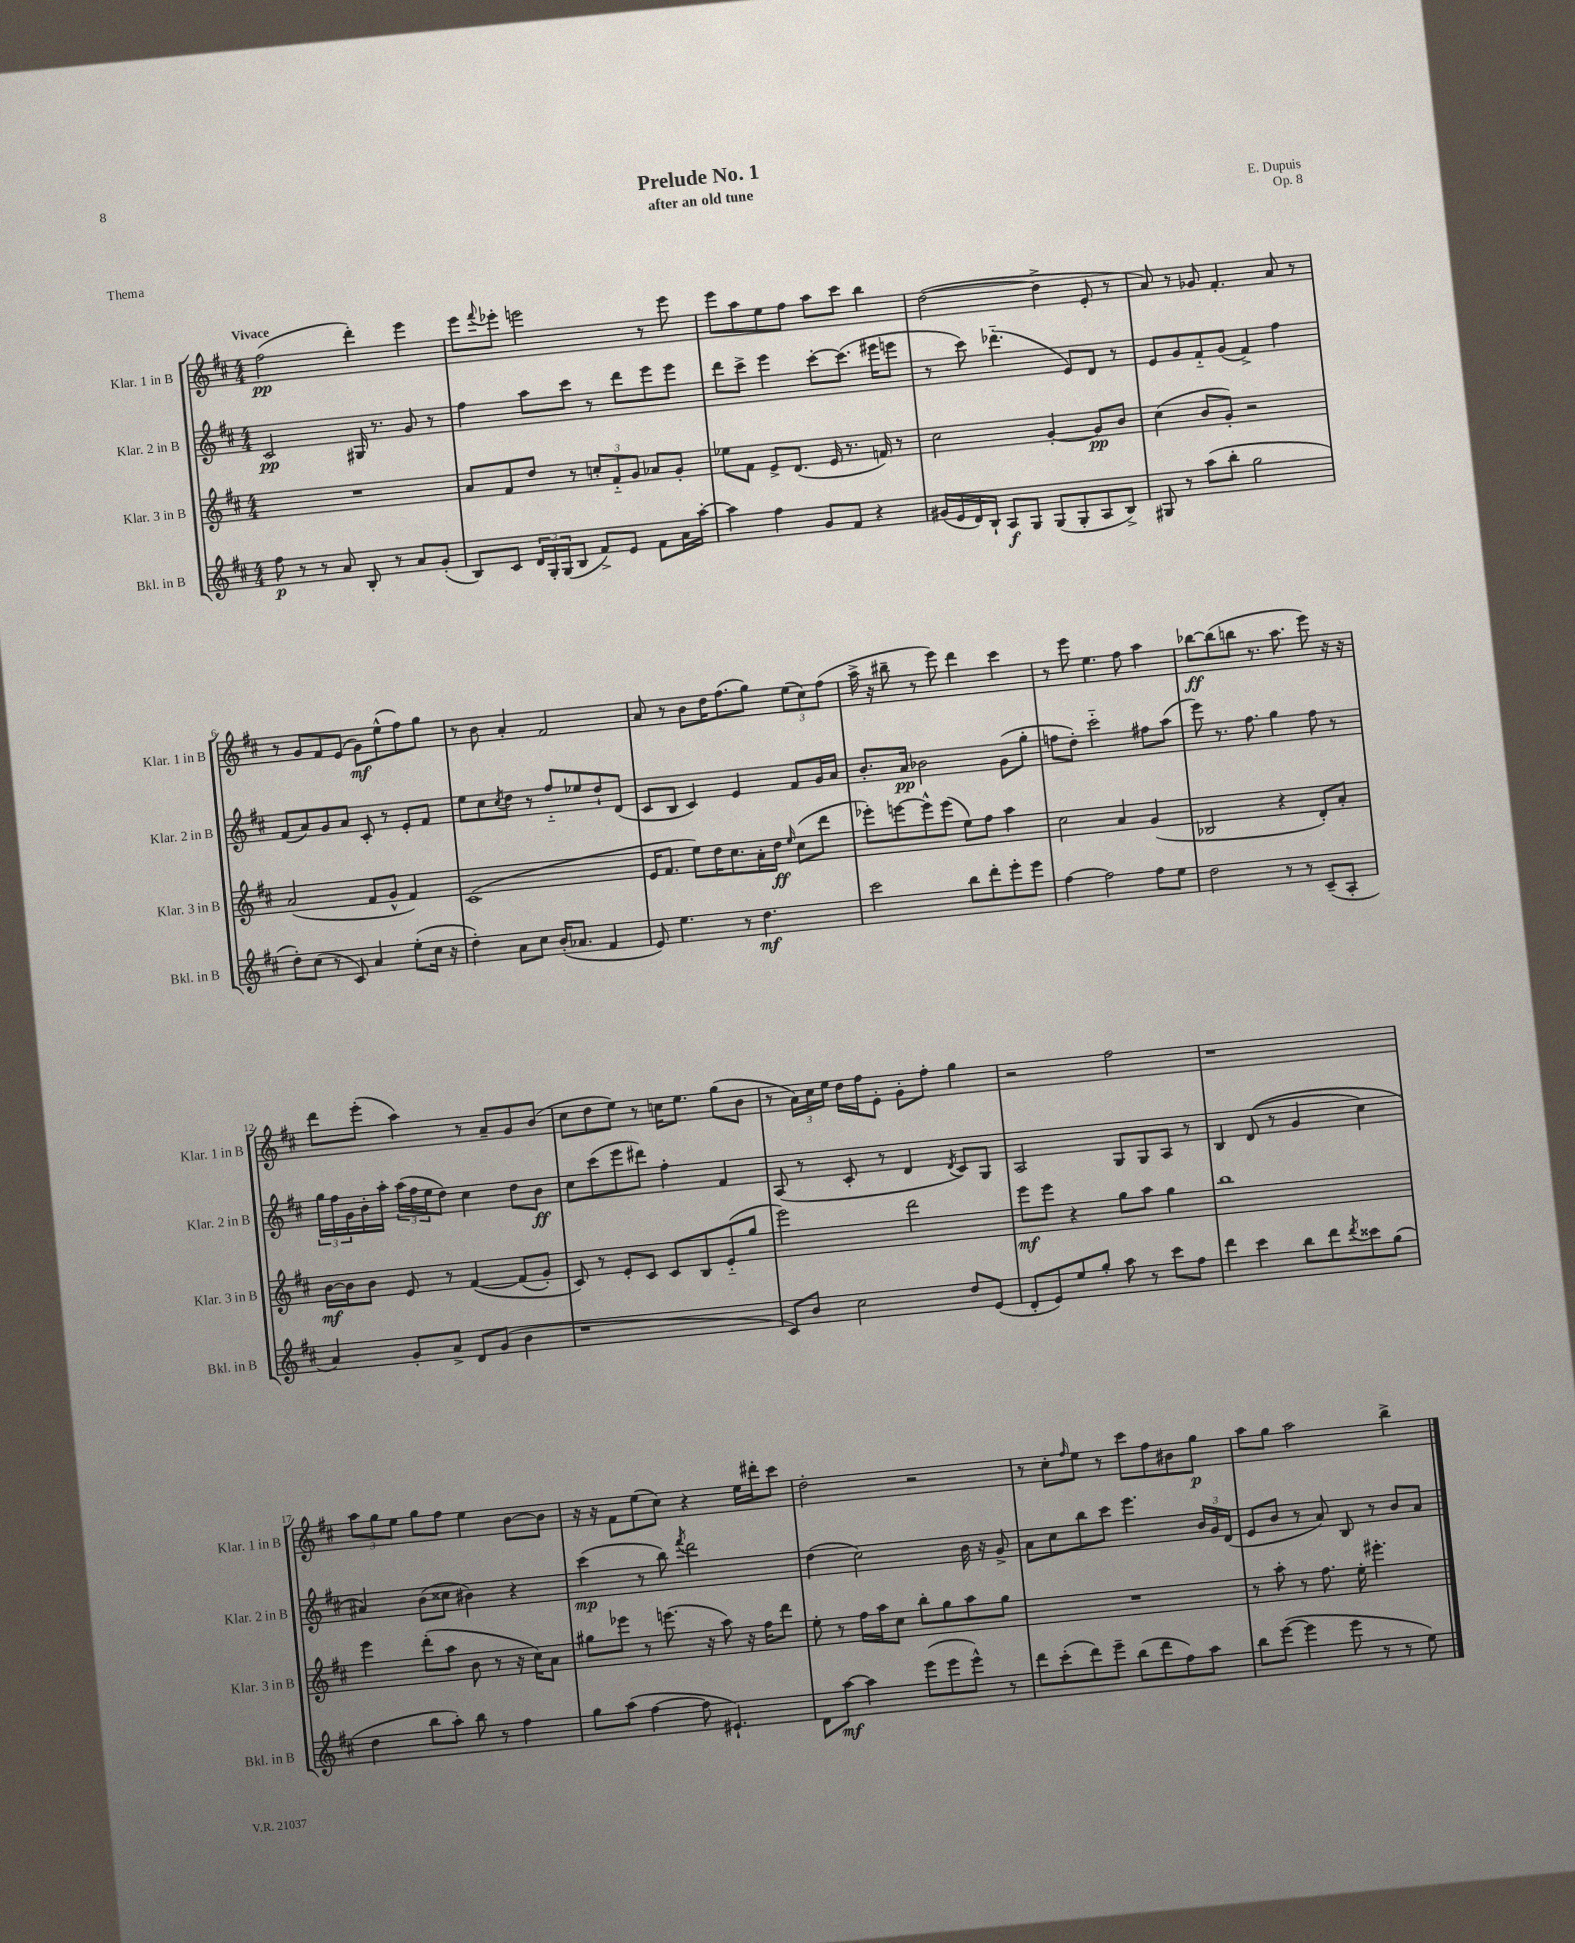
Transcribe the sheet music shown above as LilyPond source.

\header { title = "Prelude No. 1" composer = "E. Dupuis" subtitle = "after an old tune" opus = "Op. 8" piece = "Thema" }
<<
\new StaffGroup <<
\new Staff = "s0" \with { instrumentName = "Klar. 1 in B" shortInstrumentName = "Klar. 1 in B" } {
    \clef treble \key d \major \numericTimeSignature \time 4/4 \tempo "Vivace"
    fis''2\pp( d'''4-.) e'''4 |
    e'''8 \appoggiatura { fis'''8 } ees'''8-. e'''2 r8 e'''8 |
    e'''8 a''8 e''8 fis''8 a''8 cis'''8 b''4 |
    d''2~( d''4-> e'8-. r8 |
    a'8) r8 ges'8 fis'4.-. a'8 r8 |
    r8 g'8 fis'8 e'8( g'8\mf) e''8-^( fis''8) g''8 |
    r8 b'8 a'4-. fis'2 |
    a'8 r8 b'8 d''16 fis''8.( g''8) \tuplet 3/2 { e''8( cis''8) fis''8( } |
    a''16-> r16 bis''8-- r8 e'''8) d'''4 cis'''4 |
    r8 e'''8 e''4. fis''8 a''4 |
    bes''8~\ff bes''8( b''8 r8. a''8. e'''8) r16 r16 |
    d'''8 e'''8-.( a''4) r8 a'8-- g'8 b'8( |
    cis''8 d''8 e''8) r8 c''16 e''8. g''8( b'8 |
    r8 \tuplet 3/2 { a'16) cis''16 e''16 } d''16 fis''16 e'8-. g'8-. fis''8-. g''4 |
    r2 fis''2 |
    r1 |
    \tuplet 3/2 { a''8 g''8 e''8 } g''8 fis''8 e''4 b'8~ b'8 |
    r16 r16 fis'8 e''8( cis''8) r4 e''16 dis'''16-. cis'''8 |
    d''2-. r2 |
    r8 cis''8-. \grace { fis''16 } e''8 r8 cis'''8 fis''8 bis'8 g''8\p |
    a''8 g''8 a''2 b''4-> \bar "|." |
}
\new Staff = "s1" \with { instrumentName = "Klar. 2 in B" shortInstrumentName = "Klar. 2 in B" } {
    \clef treble \key d \major \numericTimeSignature \time 4/4
    cis'2\pp gis16 r8. g'8 r8 |
    fis''4 a''8 cis'''8 r8 d'''8 e'''8 e'''8 |
    d'''8 cis'''8-> e'''4 cis'''8~-. cis'''8.( eis'''16 e'''8 |
    r8 cis'''8) des'''4.-_( e'8) d'8 r8 |
    e'8 g'8 fis'8-_ g'8( fis'4->) fis''4 |
    fis'8( a'8) g'8 a'8 cis'8-. r8 e'8-. fis'8 |
    e''8 cis''8 \acciaccatura { cis''8 } d''8 r8 fis''8-_ ees''8 d''8-! d'8( |
    cis'8 b8 cis'4) e'4 fis'8 g'16 a'16 |
    b'8.-. a'16\pp bes'2 g'8( g''8-. |
    f''8 d''8-.) cis'''2-_ fis''8 a''8( |
    e'''8) r8. fis''8. g''4 fis''8 r8 |
    \tuplet 3/2 { g''16 fis''16 g'16 } b'16-. a''16-. \tuplet 3/2 { a''16( fis''16 e''16 } d''8) cis''4 d''8 b'8\ff |
    cis''8 cis'''8( e'''8 dis'''8) fis''4-. fis'4 |
    a8( r8 cis'8-. r8 d'4 \acciaccatura { d'8 } cis'8) g8 |
    a2 g8 g8 a8 r8 |
    b4 d'8(\( r8 g'4 cis''4) |
    ais'4\) b'8( cisis''8 bis'4) r4 |
    cis'''4\mp( r8 b''8) \acciaccatura { fis'''8 } d'''2 |
    d''4( cis''2) b'16 r16 g'8-> |
    a'8 cis''8 b''8 cis'''8 e'''4. \tuplet 3/2 { b'16 g'16 d'16( } |
    e'8 b'8 r8 a'8) b8 r8 b'8 a'8 \bar "|." |
}
\new Staff = "s2" \with { instrumentName = "Klar. 3 in B" shortInstrumentName = "Klar. 3 in B" } {
    \clef treble \key d \major \numericTimeSignature \time 4/4
    R1 |
    a'8 fis'8 d''8 r8 \tuplet 3/2 { c''8-. fis'8-_ g'8 } aes'8 g'8-. |
    ees''8 fis'8 e'8-> d'8.( e'16 r8. f'16) r8 |
    cis''2 g'4~-. g'8\pp b'8 |
    cis''4( b'8 g'8-.) r2 |
    a'2( fis'8 g'8-^ fis'4) |
    cis'1( |
    e'16 fis'8. e''8) d''16 cis''8. a'16-. d''16\ff \grace { e''16 } cis''8( d'''8 |
    ees'''8-.) e'''8~ e'''8-^ e'''8( e''8) fis''8 a''4 |
    cis''2 a'4 g'4( |
    bes2 r4 d'8-.) a'8-. |
    b'16~\mf b'16 b'8 e'8 r8 fis'4~\( fis'8( g'8-.) |
    cis'8\) r8 e'8-. cis'8 cis'8 b8 e'8-_( g''8 |
    e'''2) d'''2 |
    e'''8\mf e'''8 r4 g''8 a''8 g''4 |
    b''1 |
    e'''4 d'''8-.( a''8 b'8 r8 r16 cis''16) a'8 |
    gis''8 ees'''8 r8 e'''8.( r16 a''8) r16 fis''16 d'''8 |
    e''8-. r8 fis''16 a''16 cis''8 b''8-. g''8 a''8 g''8 |
    R1 |
    r8 a''8-. r8 fis''8. e''16-. eis'''4.-. \bar "|." |
}
\new Staff = "s3" \with { instrumentName = "Bkl. in B" shortInstrumentName = "Bkl. in B" } {
    \clef treble \key d \major \numericTimeSignature \time 4/4
    fis''8\p r8 r8 a'8 b8-. r8 a'8 g'8-.( |
    b8) cis'8 \tuplet 3/2 { d'16 g16-. g16( } b8 fis'8->) e'8 fis'8 a'16 a''16~-. |
    a''4 fis''4 g'8 fis'8 r4 |
    gis'16( e'16 d'16) b16-! a8\f g8 g8( g8-. a8 b8->) |
    gis8 r8 a''8( b''8-. g''2 |
    d''8-.) cis''8( r8 cis'8) a'4 e''8-.( cis''16 r16 |
    d''4-.) a'8 cis''8 b'16-.( aes'8. fis'4 |
    e'8) e''4. r8 d''4.\mf |
    cis'''2 b''8 d'''8-. e'''8-. e'''8 |
    fis''4~ fis''2 fis''8 e''8 |
    d''2 r8 r8 cis'8--( a8-. |
    a'4) g'8-. a'8-> d'8 g'8( b'4 |
    r1 |
    cis'8) b'8 cis''2 d''8 e'8( |
    d'8-. e'8) e''8 g''8-. a''8 r8 cis'''8 fis''8 |
    d'''4 cis'''4 b''8 d'''8 \acciaccatura { d'''8 } cisis'''8 g''8( |
    d''4 b''8 a''8-.) b''8 r8 fis''4 |
    g''8 a''8( fis''4~ fis''8 eis'4.-!) |
    d'8 a''8~\mf a''4 e'''8( e'''8 e'''8-^) r8 |
    d'''8 cis'''8-.( d'''8) e'''8-- b''8( d'''8 fis''8) a''8 |
    b''8 e'''8~( e'''4 e'''8 r8 r8 e''8) \bar "|." |
}
>>
>>
